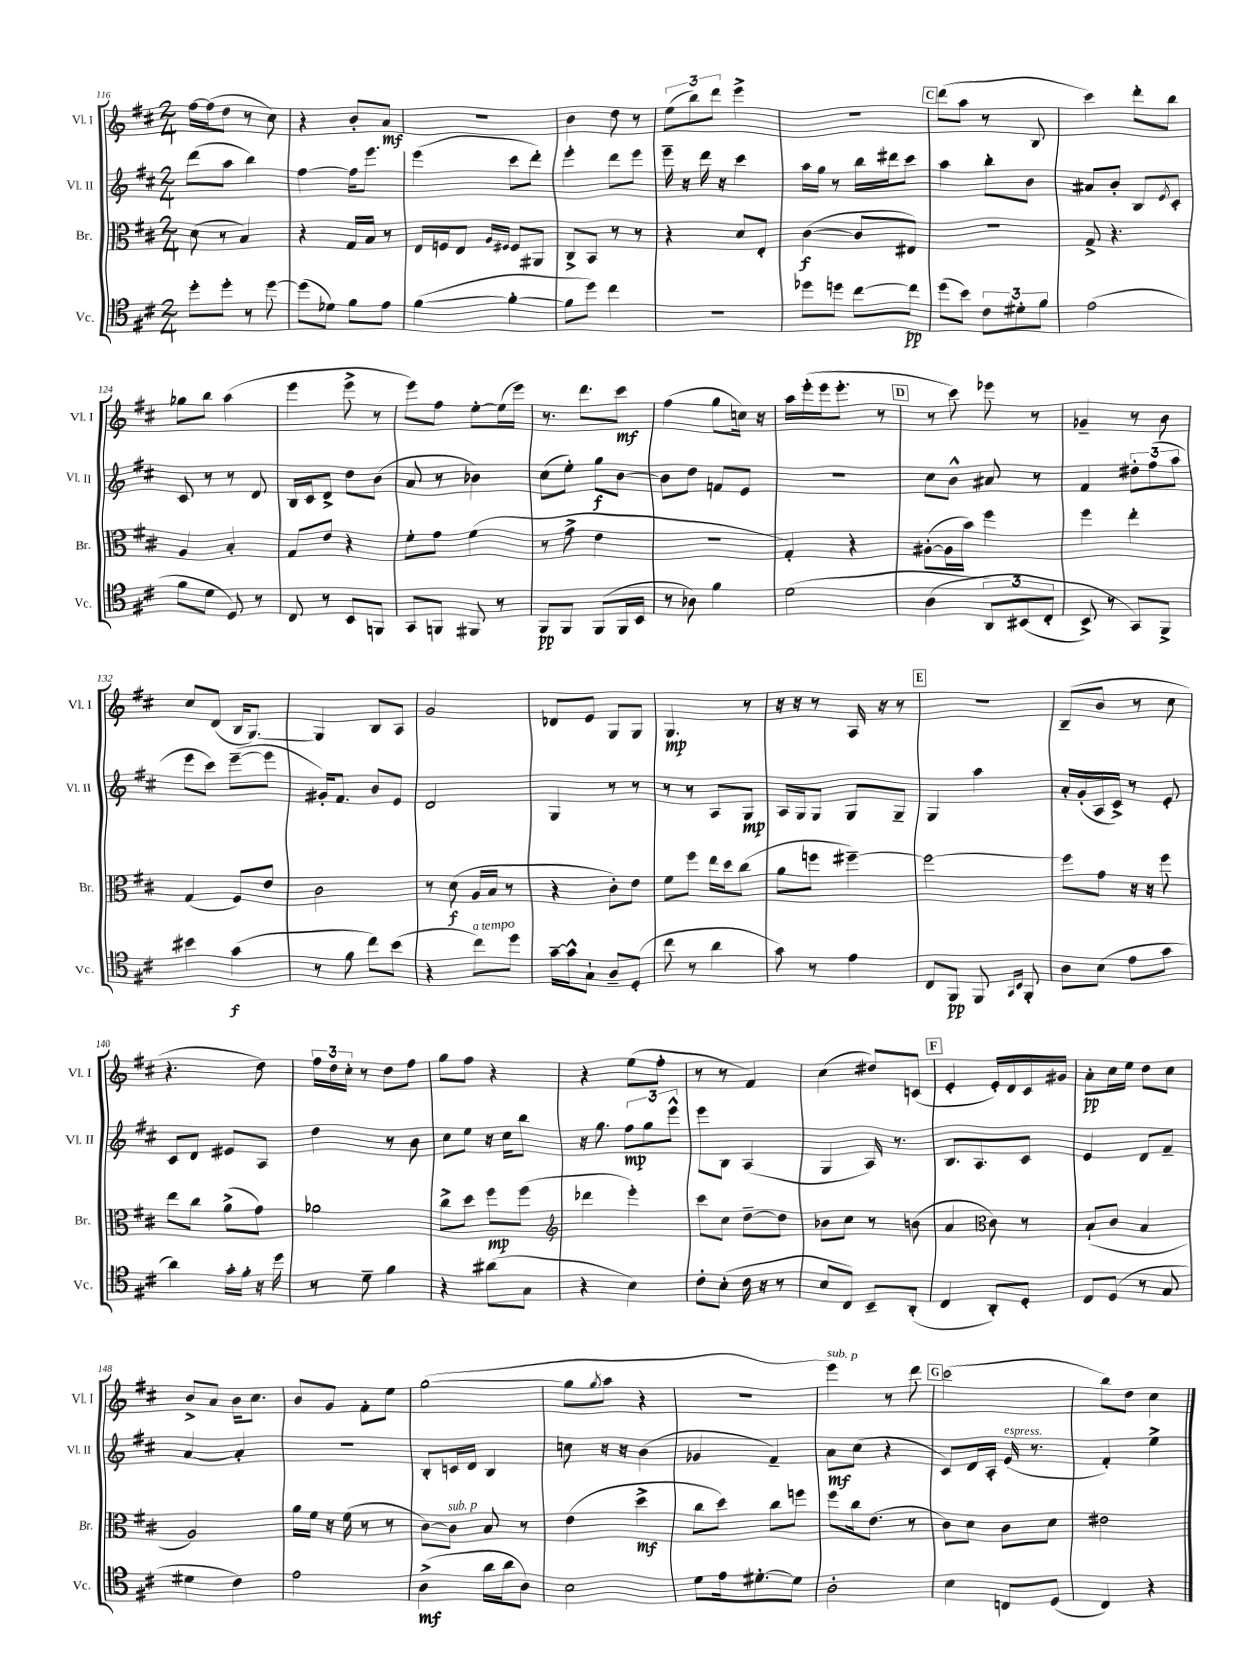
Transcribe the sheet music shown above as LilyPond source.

<<
\new StaffGroup <<
\new Staff = "s0" \with { instrumentName = "Vl. I" shortInstrumentName = "Vl. I" } {
    \clef treble \key d \major \numericTimeSignature \time 2/4
    fis''16~ fis''16( d''8 r8 cis''8) |
    r4 b'8-. a'8\mf |
    r2 |
    b'4 d''8 r8 |
    \tuplet 3/2 { e''8( b''8) d'''8 } e'''4-> |
    R2 |
    \mark \markup { \box "C" } d'''8( a''8 r8 b8 |
    cis'''4) d'''8-. b''8 |
    ges''8 b''8 a''4( |
    e'''4 e'''8-> r8 |
    e'''8) fis''8 e''8~-. e''16( e'''16) |
    r8. d'''8. cis'''8\mf |
    fis''4( g''8 c''16) r16 |
    a''16 e'''16-.( e'''16 e'''8.-. r8 |
    \mark \markup { \box "D" } r8 cis'''8) ees'''8 r8 |
    ges'4-- r8 b'8 |
    cis''8 d'8( b16 g8.~) |
    g4 b8 a8 |
    g'2 |
    des'8 e'8 g8 g8 |
    g4.\mp r8 |
    r16 r16 r8 a16 r16 r8 |
    \mark \markup { \box "E" } r2 |
    b8--( b'8 r8 cis''8 |
    r4. d''8) |
    \tuplet 3/2 { fis''16 d''16 cis''16-. } r8 d''8 fis''8 |
    g''8 fis''8 r4 |
    r4 e''8( fis''8-. |
    r8 r8 fis'4) |
    cis''4( dis''8) c'8( |
    \mark \markup { \box "F" } e'4-. e'16-.) d'16 cis'16 gis'16 |
    a'8-.\pp cis''16 e''16 d''8 cis''8 |
    b'8-> a'8 b'16 cis''8. |
    b'8 g'8 fis'8-. e''8 |
    g''2~( |
    g''8 \acciaccatura { g''8 } a''8 r4 |
    R2 |
    e'''4^\markup { \italic "sub. p" }) r8 d'''8 |
    \mark \markup { \box "G" } cis'''2( |
    b''8) d''8 cis''4 \bar "|." |
}
\new Staff = "s1" \with { instrumentName = "Vl. II" shortInstrumentName = "Vl. II" } {
    \clef treble \key d \major \numericTimeSignature \time 2/4
    d'''8( a''8 b''4) |
    fis''4~ fis''16 e'''8. |
    e'''4( cis'''8 d'''8-.) |
    e'''4-. d'''8 e'''8 |
    e'''16-- r16 d'''16 r16 cis'''4 |
    a''16 g''16 r8 b''16 dis'''16 cis'''8 |
    \mark \markup { \box "C" } a''4 b''8-. b'8 |
    ais'8 b'8-. b8 \acciaccatura { e'8 } cis'8-. |
    cis'8 r8 r8 d'8 |
    b16 cis'16 d'8-> d''8 b'8( |
    a'8 r8 bes'4) |
    cis''8( e''8-.) g''8\f b'8~ |
    b'8 d''8 f'8 e'8 |
    r2 |
    \mark \markup { \box "D" } cis''8 b'8-^ ais'8 r8 |
    fis'4 \tuplet 3/2 { dis''8-. fis''8( a''8 } |
    e'''8 cis'''8) e'''8~--( e'''8 |
    gis'16-.) fis'8. b'8 e'8 |
    d'2 |
    g4 r8 r8 |
    r8 r8 a8 g8\mp |
    a16 g16 g8 g8 g8-- |
    \mark \markup { \box "E" } g4 a''4 |
    a'16-. g'16-.( a16 cis'16->) r8 e'8-. |
    cis'8 d'8 eis'8 a8 |
    d''4 r8 b'8 |
    cis''8 e''8 r16 cis''16 b''8 |
    r16 g''8. \tuplet 3/2 { fis''8\mp g''8 e'''8-^ } |
    e'''8 b8 a4( |
    g4 a16) r8. |
    \mark \markup { \box "F" } b8. a8. cis'8 |
    e'4 d'8 fis'8-- |
    a'4~ a'4-. |
    R2 |
    b8-. c'16 d'16 b4 |
    c''8 r16 r16 b'4( |
    ges'4 fis'4--) |
    a'8\mf cis''8( r4 |
    \mark \markup { \box "G" } cis'8) d'16 a16-. e'16^\markup { \italic "espress." }( r8. |
    fis'4-.) e''4-> \bar "|." |
}
\new Staff = "s2" \with { instrumentName = "Br." shortInstrumentName = "Br." } {
    \clef alto \key d \major \numericTimeSignature \time 2/4
    d'8( r8 b4) |
    r4 g16 b16 r8 |
    e16 f16 e8 \grace { a16 fis16 } fis8 ais,8 |
    cis8-> b,8 r8 r8 |
    r4 d'8 e8-. |
    cis'4~\f( cis'8 eis8) |
    \mark \markup { \box "C" } R2 |
    g8-> r4. |
    a4 b4-. |
    g8 e'8 r4 |
    fis'8-. g'8 fis'4( |
    r8 g'8-> e'4 |
    R2 |
    g4-.) r4 |
    \mark \markup { \box "D" } ais8~-.( ais16 b'16) fis''4 |
    fis''4 e''4-. |
    g4( fis8) e'8 |
    cis'2 |
    r8 d'8\f( a16 b16 r8 |
    r4 cis'8-.) e'8 |
    fis'8 fis''8 e''16 d''16 cis''8( |
    a'8 f''8 fis''4~--) |
    \mark \markup { \box "E" } fis''2~ |
    fis''8 g'8 r16 r16 fis''8 |
    e''8 cis''8 a'8->( g'8) |
    aes'2 |
    cis''8-> d''8 fis''8\mp fis''8( |
    \clef treble des'''4 e'''4-.) |
    cis'''8 cis''8 d''8~-- d''8 |
    bes'8 cis''8 r8 b'8( |
    \mark \markup { \box "F" } a'4 \clef alto cis'8) r8 |
    b8-!( cis'8 b4 |
    a2) |
    a'16 fis'16 r16 fis'16( r8 r8 |
    cis'8~) cis'8^\markup { \italic "sub. p" } b8 r8 |
    e'4( d''4->\mf |
    cis''8 d''8) cis''8 f''8 |
    fis''8 cis''16 e'8.( r8 |
    \mark \markup { \box "G" } cis'8) d'8 cis'8 d'8 |
    eis'2 \bar "|." |
}
\new Staff = "s3" \with { instrumentName = "Vc." shortInstrumentName = "Vc." } {
    \clef tenor \key d \major \numericTimeSignature \time 2/4
    d''8-. d''8-. r8 d''8~ |
    d''8( des'8) fis'8 e'8 |
    fis'4~( fis'4~-. |
    fis'8 d''8) cis''4 |
    R2 |
    des''8 d''8 cis''8~ cis''8\pp |
    \mark \markup { \box "C" } d''8( b'8) \tuplet 3/2 { cis'8 dis'8-. fis'8 } |
    e'2( |
    fis'8 d'8 d8) r8 |
    cis8 r8 b,8 f,8 |
    g,8 f,8 fis,8 r8 |
    fis,8\pp fis,8 fis,8( fis,16 b,16 |
    r8 aes8) fis'4 |
    d'2( |
    \mark \markup { \box "D" } a4\( \tuplet 3/2 { a,8) bis,8( cis8-. } |
    b,8->) r8 g,8\) fis,8-> |
    bis'4 g'4\f( |
    r8 fis'8 cis''8) b'8( |
    r4 cis''8^\markup { \italic "a tempo" }) d''8 |
    g'16~-- g'16-^ g8-! a8-- d8-.( |
    cis''8 r8 a'4 |
    g'8) r8 e'4 |
    \mark \markup { \box "E" } cis8 fis,8\pp fis,8 \grace { g,16 b,16 } fis,8-. |
    a8 b8( e'8 g'8 |
    a'4) g'16-. fis'16-. r16 d''16 |
    r8 d'8-- fis'4 |
    r4 ais'8( g8 |
    r4 b4) |
    cis'8-. b8-.( cis'16 r16 r8 |
    b8 cis8) b,8-- a,8-.( |
    \mark \markup { \box "F" } cis4 a,8-.) d8-. |
    cis8 d8( r8 g8 |
    dis'4 cis'4) |
    e'2 |
    a4->\mf( a'16 a'16 a8) |
    b2 |
    d'8 e'16 dis'8.~-. dis'8 |
    a2-. |
    \mark \markup { \box "G" } b4 c8 d8( |
    cis4) r4 \bar "|." |
}
>>
>>
\layout { \context { \Score currentBarNumber = #116 } }
